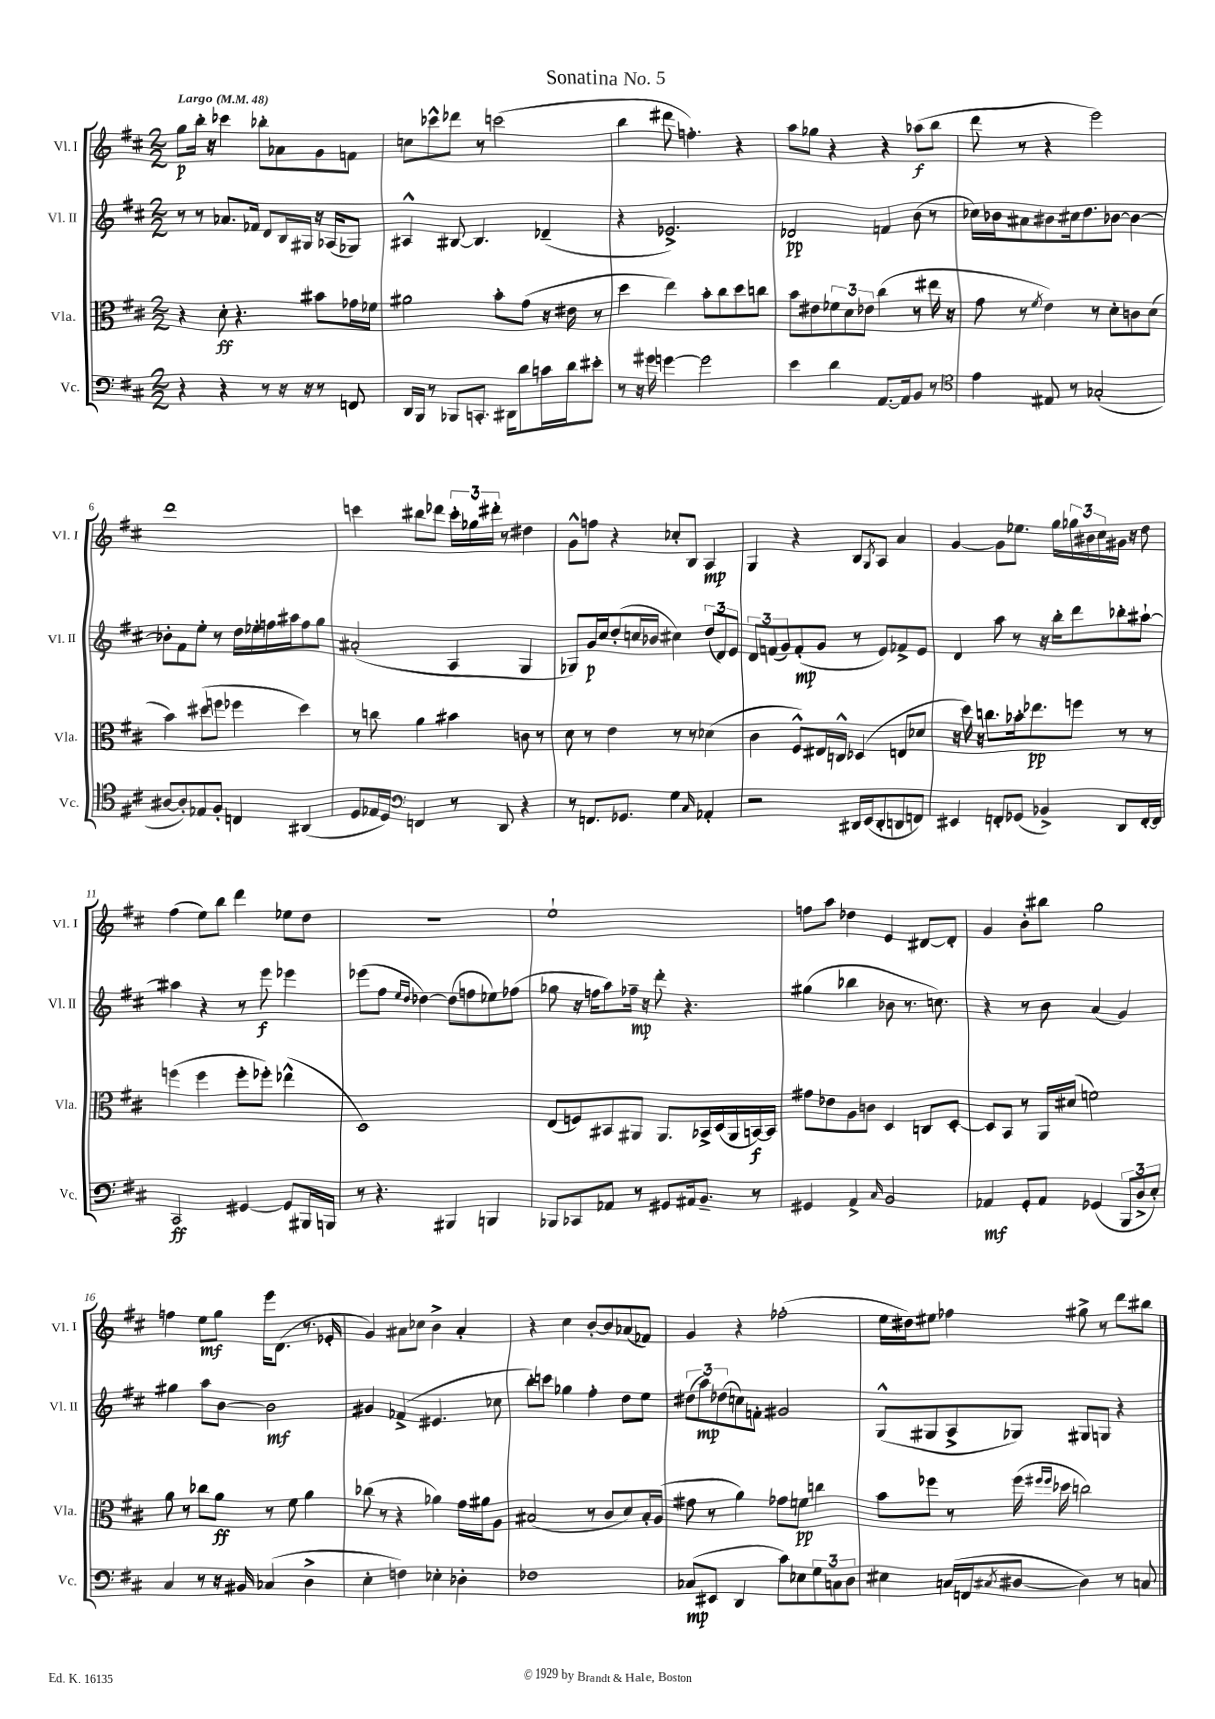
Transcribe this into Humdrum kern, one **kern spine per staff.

**kern	**dynam	**kern	**dynam	**kern	**dynam	**kern	**dynam
*part4	*part4	*part3	*part3	*part2	*part2	*part1	*part1
*staff4	*staff4	*staff3	*staff3	*staff2	*staff2	*staff1	*staff1
*I"Vc.	*	*I"Vla.	*	*I"Vl. II	*	*I"Vl. I	*
*I'Vc.	*	*I'Vla.	*	*I'Vl. II	*	*I'Vl. I	*
*clefF4	*	*clefC3	*	*clefG2	*	*clefG2	*
*k[f#c#]	*	*k[f#c#]	*	*k[f#c#]	*	*k[f#c#]	*
*M2/2	*	*M2/2	*	*M2/2	*	*M2/2	*
*MM48	*	*MM48	*	*MM48	*	*MM48	*
=1	=1	=1	=1	=1	=1	=1	=1
!	!	!	!	!	!	!LO:TX:a:B:t=Largo	!
4r	.	4r	.	8r	.	8gg\L	p
.	.	.	.	8r	.	16bb'\Jk	.
.	.	.	.	.	.	16r	.
4r	.	8d'\	ff	8.a-X/L	.	4ccc-X\	.
.	.	4.r	.	.	.	.	.
.	.	.	.	16f-X/Jk	.	.	.
8r	.	.	.	8d/L	.	8bb-X'\L	.
16r	.	.	.	16B/L	.	8a-X\	.
16r	.	.	.	16G#X/JJ	.	.	.
8r	.	8b#X\L	.	16r	.	8g\	.
.	.	.	.	(16A-X/KL	.	.	.
8FFn/	.	16g-X\L	.	8G-X/J)	.	8fn\J	.
.	.	16f-X\JJ	.	.	.	.	.
=2	=2	=2	=2	=2	=2	=2	=2
16DD/LL	.	2a#X\	.	4A#X^^/	.	8ccn\L	.
16BBB/JJ	.	.	.	.	.	.	.
8r	.	.	.	.	.	8ccc-X^^\	.
8BBB-X/L	.	.	.	[8B#X/	.	8ddd-X\J	.
8.CCn'/J	.	.	.	4.B#/]	.	8r	.
.	.	8b'\L	.	.	.	(2cccn\	.
16DD#X\KL	.	.	.	.	.	.	.
8d\	.	(8g\J	.	.	.	.	.
16cn\L	.	16r	.	(4d-X~/	.	.	.
16d\J	.	16e#X\	.	.	.	.	.
8e#X'\J	.	8r	.	.	.	.	.
=3	=3	=3	=3	=3	=3	=3	=3
8r	.	4dd\	.	4r	.	4bb\	.
16r	.	.	.	.	.	.	.
16g#X\	.	.	.	.	.	.	.
[4gn\	.	4ee\)	.	2.e-X^/)	.	8ddd#X\	.
.	.	.	.	.	.	4.ffn'\)	.
2g\]	.	8b'\L	.	.	.	.	.
.	.	8cc#\	.	.	.	.	.
.	.	8dd\	.	.	.	4r	.
.	.	8ccn\J	.	.	.	.	.
=4	=4	=4	=4	=4	=4	=4	=4
4e\	.	8b\L	.	2d-X/	pp	8aa\L	.
.	.	8e#X\	.	.	.	8gg-X\J	.
4d\	.	12f-X\	.	.	.	4r	.
.	.	12d\	.	.	.	.	.
.	.	12e-X\J	.	.	.	.	.
[8.AA/L	.	(4cc#\	.	4fn/	.	4r	.
16AA/k]	.	.	.	.	.	.	.
8BB/J	.	8r	.	(8b\	.	(8aa-X\L	f
8r	.	16ee#X\	.	8r	.	8bb\J	.
.	.	16r	.	.	.	.	.
=5	=5	=5	=5	=5	=5	=5	=5
*clefC4	*	*	*	*	*	*	*
4e\	.	8g\	.	16cc-X\LL)	.	8ddd\	.
.	.	.	.	16b-X\J	.	.	.
.	.	8r	.	8a#X\	.	8r	.
.	.	8qf#/	.	.	.	.	.
8E#X/	.	4e\)	.	8b#X\	.	4r	.
8r	.	.	.	16cc#X\k	.	.	.
.	.	.	.	8.dd\	.	.	.
(2G-X'/	.	8r	.	.	.	2eee\)	.
.	.	8d'\L	.	[8b-X\J	.	.	.
.	.	8cn\	.	4b-\_	.	.	.
.	.	(8d\J	.	.	.	.	.
!!LO:LB:g=z
=6	=6	=6	=6	=6	=6	=6	=6
[8A#X/L	.	4b\)	.	8b-X'\L]	.	1ddd	.
8A#'/])	.	.	.	8f#\	.	.	.
8E-X/	.	(8dd#X\L	.	8ee'\J	.	.	.
8F#'/J	.	8ffn\J	.	8r	.	.	.
4Cn/	.	4ff-X\	.	16dd\LL	.	.	.
.	.	.	.	16ee-X'\	.	.	.
.	.	.	.	16ffn\	.	.	.
.	.	.	.	16aa#X\J	.	.	.
(4AA#X/	.	4dd#\)	.	8ff\	.	.	.
.	.	.	.	8gg\J	.	.	.
=7	=7	=7	=7	=7	=7	=7	=7
8D/L	.	8r	.	(2a#X'/	.	4cccn\	.
16E-X/L	.	8ccn\	.	.	.	.	.
16D/JJ)	.	.	.	.	.	.	.
*clefF4	*	*	*	*	*	*	*
4FFn/	.	4a\	.	.	.	8bb#X\L	.
.	.	.	.	.	.	8ddd-X\J	.
8r	.	4b#X\	.	4A/	.	24ccc'\LL	.
.	.	.	.	.	.	24gg-X\	.
.	.	.	.	.	.	24ddd#X'\JJ	.
8DD/	.	.	.	.	.	8r	.
4r	.	8cn\	.	4G/	.	4dd#X\	.
.	.	8r	.	.	.	.	.
=8	=8	=8	=8	=8	=8	=8	=8
8r	.	8d\	.	8G-X/L)	.	8g^^\L	.
8.FFn/L	.	8r	.	16g/L	p	8ffn\J	.
.	.	.	.	16cc#/J	.	.	.
.	.	4e\	.	(8dd'/	.	4r	.
8.GG-X/J	.	.	.	.	.	.	.
.	.	.	.	16ccn/L	.	.	.
.	.	.	.	16b-X/JJ	.	.	.
4G\	.	8r	.	4cc#X\)	.	8cc-X'/L	.
.	.	8r	.	.	.	8B/J	.
16qqC#/	.	.	.	.	.	.	.
4AA-X'/	.	(4d-X\	.	(12dd/L	.	4A/	mp
.	.	.	.	12d/)	.	.	.
.	.	.	.	12e/J	.	.	.
=9	=9	=9	=9	=9	=9	=9	=9
2r	.	4c#\	.	12d/L	.	4G/	.
.	.	.	.	(12fn/	.	.	.
.	.	.	.	12g/)	.	.	.
.	.	8F#^^/L)	.	(8f'/	mp	4r	.
.	.	16E#X/L	.	8g/J	.	.	.
.	.	16Cn^^/JJ	.	.	.	.	.
16DD#X/LL	.	(4D-X/	.	8r	.	8B/L	.
(16EE/J	.	.	.	.	.	.	.
.	.	.	.	.	.	8qG/	.
8DD#'/	.	.	.	8e/L)	.	8A/J	.
8DDn/	.	8En/L	.	8f-X^/	.	4a/	.
8FFn/J)	.	8d-X/J	.	8e/J	.	.	.
=10	=10	=10	=10	=10	=10	=10	=10
4EE#X/	.	16r	.	4d/	.	[4g/	.
.	.	16dd\)	.	.	.	.	.
.	.	16r	.	.	.	.	.
.	.	8.ccn\L	.	.	.	.	.
8FFn'/L	.	.	.	8aa\	.	8g\L]	.
(8GG-X/J	.	16b-X'\k	.	8r	.	8.ee-X\J	.
.	.	8.ee-X\	pp	.	.	.	.
4BB-X^/)	.	.	.	16r	.	.	.
.	.	.	.	16bb'\KL	.	16gg\LL	.
.	.	8ffn\J	.	8ddd\	.	24gg-X\	.
.	.	.	.	.	.	24b#X\	.
.	.	.	.	.	.	24cc#\	.
8DD/L	.	8r	.	8bb-X'\	.	16g#X\JJ	.
.	.	.	.	.	.	16r	.
[16FF'/L	.	8r	.	[8aa#X`\J	.	8dd\	.
16FF/JJ]	.	.	.	.	.	.	.
!!LO:LB:g=z
=11	=11	=11	=11	=11	=11	=11	=11
2CC#/	ff	(4ffn\	.	4aa#X\]	.	(4ff#\	.
.	.	4ff\	.	4r	.	8ee\L)	.
.	.	.	.	.	.	8bb\J	.
[4GG#X/	.	8ff'\L	.	8r	.	4ddd\	.
.	.	8ff-X'\J)	.	8eee\	f	.	.
8GG#/L]	.	(4ee-X^^\	.	4eee-X\	.	8ee-X\L	.
16BBB#X/L	.	.	.	.	.	8dd\J	.
16BBBn/JJ	.	.	.	.	.	.	.
=12	=12	=12	=12	=12	=12	=12	=12
8r	.	1D)	.	(8eee-X\L	.	1r	.
4.r	.	.	.	8ff#\J	.	.	.
.	.	.	.	16qqee/LL	.	.	.
.	.	.	.	16qqdd/JJ	.	.	.
.	.	.	.	[4dd-X\)	.	.	.
4BBB#X/	.	.	.	(8dd-\L]	.	.	.
.	.	.	.	8ffn\	.	.	.
4BBBn/	.	.	.	8ee-X\)	.	.	.
.	.	.	.	(8ff-X\J	.	.	.
=13	=13	=13	=13	=13	=13	=13	=13
8BBB-X/L	.	(8E/L	.	8gg-X\	.	1ee`	.
8CC-X/	.	8Fn/)	.	16r	.	.	.
.	.	.	.	16ffn\KL	.	.	.
8AA-X/J	.	8BB#X/	.	8aa\)	.	.	.
8r	.	8AA#X/J	.	16ff-X~\Jk	mp	.	.
.	.	.	.	16r	.	.	.
8GG#X/L	.	8.AA#/L	.	8ddd'\	.	.	.
16AA#X/k	.	.	.	4.r	.	.	.
8.BB~/J	.	16BB-X^/L	.	.	.	.	.
.	.	(16D/	.	.	.	.	.
.	.	16AA#/	.	.	.	.	.
8r	.	[16BBn/)	f	.	.	.	.
.	.	16BB/JJ]	.	.	.	.	.
=14	=14	=14	=14	=14	=14	=14	=14
4GG#X/	.	8g#X\L	.	(4gg#X\	.	8ffn\L	.
.	.	8e-X\	.	.	.	8aa\J	.
4AA^/	.	8A\	.	4bb-X\	.	4dd-X\	.
.	.	8cn\J	.	.	.	.	.
16qqC#/	.	.	.	.	.	.	.
2BB/	.	4D/	.	8b-X\	.	4e/	.
.	.	.	.	8.r	.	.	.
.	.	8Cn/L	.	.	.	[8d#X/L	.
.	.	.	.	8.ccn\)	.	.	.
.	.	[8D'/J	.	.	.	8d#'/J]	.
=15	=15	=15	=15	=15	=15	=15	=15
4AA-X/	mf	8D/L]	.	4r	.	4g/	.
.	.	8BB/J	.	.	.	.	.
8GG'/L	.	8r	.	8r	.	8b'\L	.
8AA-/J	.	16AA/LL	.	8b\	.	8bb#X\J	.
.	.	(16d#X/JJ	.	.	.	.	.
(4GG-X/	.	2fn\)	.	(4a/	.	2gg\	.
12BBB/L	.	.	.	4g/)	.	.	.
12D^/	.	.	.	.	.	.	.
12E'/J)	.	.	.	.	.	.	.
!!LO:LB:g=z
=16	=16	=16	=16	=16	=16	=16	=16
4C#/	.	8a\	.	4gg#X\	.	4ffn\	.
.	.	8r	.	.	.	.	.
8r	.	8cc-X\L	.	8aa\L	.	8ee\L	mf
16r	.	8a\J	ff	[8b\J	.	8gg\J	.
16BB#X/	.	.	.	.	.	.	.
(4C-X/	.	8r	.	2b\]	mf	16eee\KL	.
.	.	.	.	.	.	(8.d\J	.
.	.	8f#\	.	.	.	.	.
4D^\	.	4a\	.	.	.	8.r	.
.	.	.	.	.	.	16e-X'/	.
=17	=17	=17	=17	=17	=17	=17	=17
4E'\	.	(8cc-X\	.	4g#X/	.	4g/)	.
.	.	8r	.	.	.	.	.
4Fn\)	.	4r	.	(4f-X^/	.	8a#X\L	.
.	.	.	.	.	.	8cc-X\J	.
4E-X'\	.	4a-X\)	.	4.e#X/	.	4b^\	.
4D-X'\	.	16g\LL	.	.	.	4a#'/	.
.	.	16a#X\J	.	.	.	.	.
.	.	8A\J	.	8cc-X\	.	.	.
=18	=18	=18	=18	=18	=18	=18	=18
1F-X	.	(2B#X/	.	8bb'\L)	.	4r	.
.	.	.	.	8cccn\J	.	.	.
.	.	.	.	4gg-X\	.	4cc#\	.
.	.	8r	.	4ff#'\	.	[8b'/L	.
.	.	8c#/L	.	.	.	8b/]	.
.	.	8d/)	.	8dd\L	.	(8a-X/	.
.	.	16B#'/L	.	8ee\J	.	8f-X/J)	.
.	.	(16A/JJ	.	.	.	.	.
=19	=19	=19	=19	=19	=19	=19	=19
(8C-X/L	mp	8g#X\	.	(12dd#X\L	.	4g/	.
.	.	.	.	12aa\)	mp	.	.
8EE#X/J	.	8r	.	.	.	.	.
.	.	.	.	(12dd-X\	.	.	.
4DD/	.	4a\)	.	8ccn\)	.	4r	.
.	.	.	.	8fn'\J	.	.	.
8c#\L)	.	8g-X\L	.	2g#X/	.	(2ff-X'\	.
8E-X\	.	8fn\J	pp	.	.	.	.
12G\	.	4ccn\	.	.	.	.	.
12Cn\	.	.	.	.	.	.	.
12D\J	.	.	.	.	.	.	.
=20	=20	=20	=20	=20	=20	=20	=20
4E#X\	.	8b\L	.	(8G^^/L	.	16ee\LL	.
.	.	.	.	.	.	16dd#X\J)	.
.	.	8ff-X\J	.	8G#X/	.	8ee#X\J	.
(16Cn/LL	.	8r	.	8A^/	.	4ff-X\	.
16FFn/J	.	.	.	.	.	.	.
8qC#X/	.	.	.	.	.	.	.
[8D#X/J	.	(16ff-\	.	8G-X/J)	.	.	.
.	.	16qqff#X/LL	.	.	.	.	.
.	.	16qqff#/JJ	.	.	.	.	.
.	.	16dd-X\	.	.	.	.	.
4D#\])	.	2ccn\)	.	8G#X/L	.	8gg#X^\	.
.	.	.	.	8Gn/J	.	8r	.
8r	.	.	.	4r	.	8ddd\L	.
8Cn/	.	.	.	.	.	8bb#X\J	.
==	==	==	==	==	==	==	==
*-	*-	*-	*-	*-	*-	*-	*-
